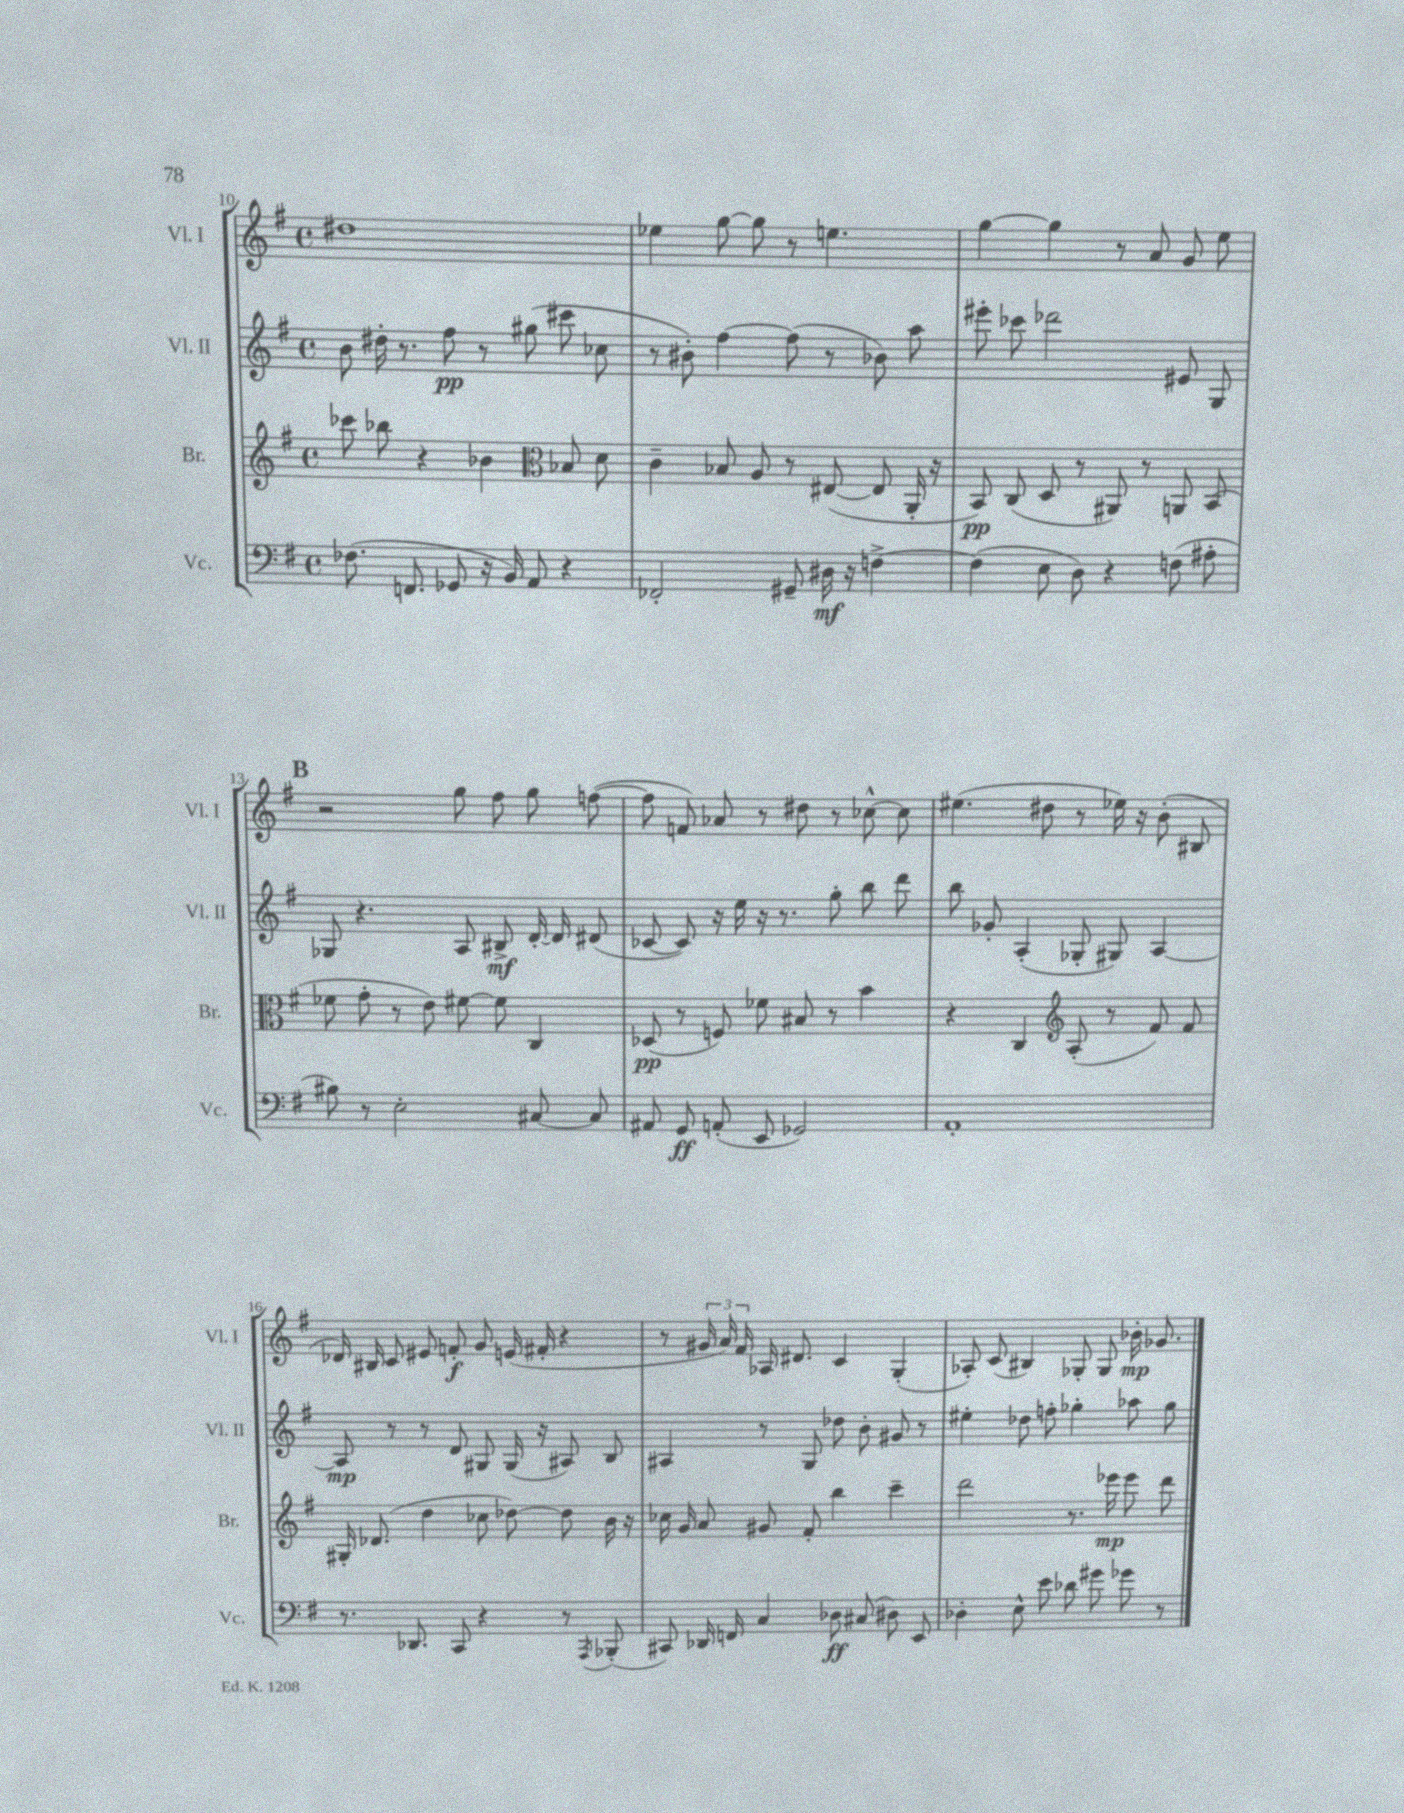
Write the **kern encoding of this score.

**kern	**kern	**kern	**kern
*staff4	*staff3	*staff2	*staff1
*clefF4	*clefG2	*clefG2	*clefG2
*k[f#]	*k[f#]	*k[f#]	*k[f#]
*M4/4	*M4/4	*M4/4	*M4/4
*met(c)	*met(c)	*met(c)	*met(c)
(8.F-	8ccc-	8b	1dd#
.	8bb-	16dd#'	.
8.FF	.	8.r	.
.	4r	.	.
8GG-	.	8ff#	.
16r	4b-	8r	.
16BB)	.	.	.
8AA	.	(8gg#	.
*	*clefC3	*	*
4r	8B-	8ccc#	.
.	8d	8cc-	.
=	=	=	=
2FF-'	4c~	8r	4ee-
.	.	8b#')	.
.	8B-	[4ff#	[8gg
.	8A	.	8gg]
8GG#~	8r	(8ff#]	8r
16D#	([8E#	8r	4.ee
16r	.	.	.
[4F^	8E#]	8b-)	.
.	16AA'	8aa	.
.	16r	.	.
=	=	=	=
(4F]	8BB)	8eee#'	[4gg
.	(8C	8ccc-	.
8E	8D	2ddd-	4gg]
8D)	8r	.	.
4r	8AA#)	.	8r
.	8r	.	8a
(8F	8AA	8e#	8g
8A#'	(8BB	8G	8ee
=	=	=	=
8B#)	8f-	8G-	2r
8r	8g'	4.r	.
2E'	8r	.	.
.	8e)	.	.
.	[8f#	8A	8gg
.	8f#]	8B#^	8ff#
[8C#	4C	[16d'	8gg
.	.	16d]	.
8C#]	.	(8d#	([8ff
=	=	=	=
8AA#	(8D-	[8c-	8ff]
8GG	8r	8c-])	8f)
(8AA'	8F)	16r	8a-
.	.	16ee	.
8EE	8f-	16r	8r
.	.	8.r	.
2GG-)	8B#	.	8dd#
.	8r	8gg'	8r
.	4b	8bb	[8cc-^^
.	.	8ddd	8cc-]
=	=	=	=
1AA'	4r	8bb	(4.ee#
.	.	8g-'	.
.	4C	(4A'	.
.	.	.	8dd#
*	*clefG2	*	*
.	(8A'	8G-'	8r
.	8r	8G#)	16ee-)
.	.	.	16r
.	8f#)	[4A	(8b'
.	8f#	.	8B#
=	=	=	=
8.r	16G#'	8A]	16d-)
.	(8.d-	.	16B#
.	.	8r	8c
8.DD-	.	.	.
.	4dd	8r	8e#
8CC	.	8d	8f'
4r	8cc-	8G#	8g
.	[8dd-)	(16G#	(16e
.	.	16r	16f#'
8r	8dd-]	8A#)	4r
8qAAA	.	.	.
(8BBB-'	16b	8B	.
.	16r	.	.
=	=	=	=
8CC#)	16cc-	4A#	8r
.	16g	.	.
16DD-	8a	.	24g#
.	.	.	24a)
16FF	.	.	.
.	.	.	24f#
4C	8g#	8r	16A-
.	.	.	8.d#
.	8f#'	8G	.
8D-	4bb	8dd-	4c
(8C#	.	8b'	.
8D#)	4ccc~	8g#	(4G'
8EE	.	8r	.
=	=	=	=
4D-'	2ddd	4ee#'	8A-')
.	.	.	(8c
8E^^	.	8dd-	4B#)
8e	.	8ff'	.
8d-	8.r	4gg-'	8G-'
8g#	.	.	8G-
.	16eee-	.	.
8g-	8eee-	8aa-	16b-'
.	.	.	8.g-
8r	8ddd	8gg-	.
==	==	==	==
*-	*-	*-	*-
